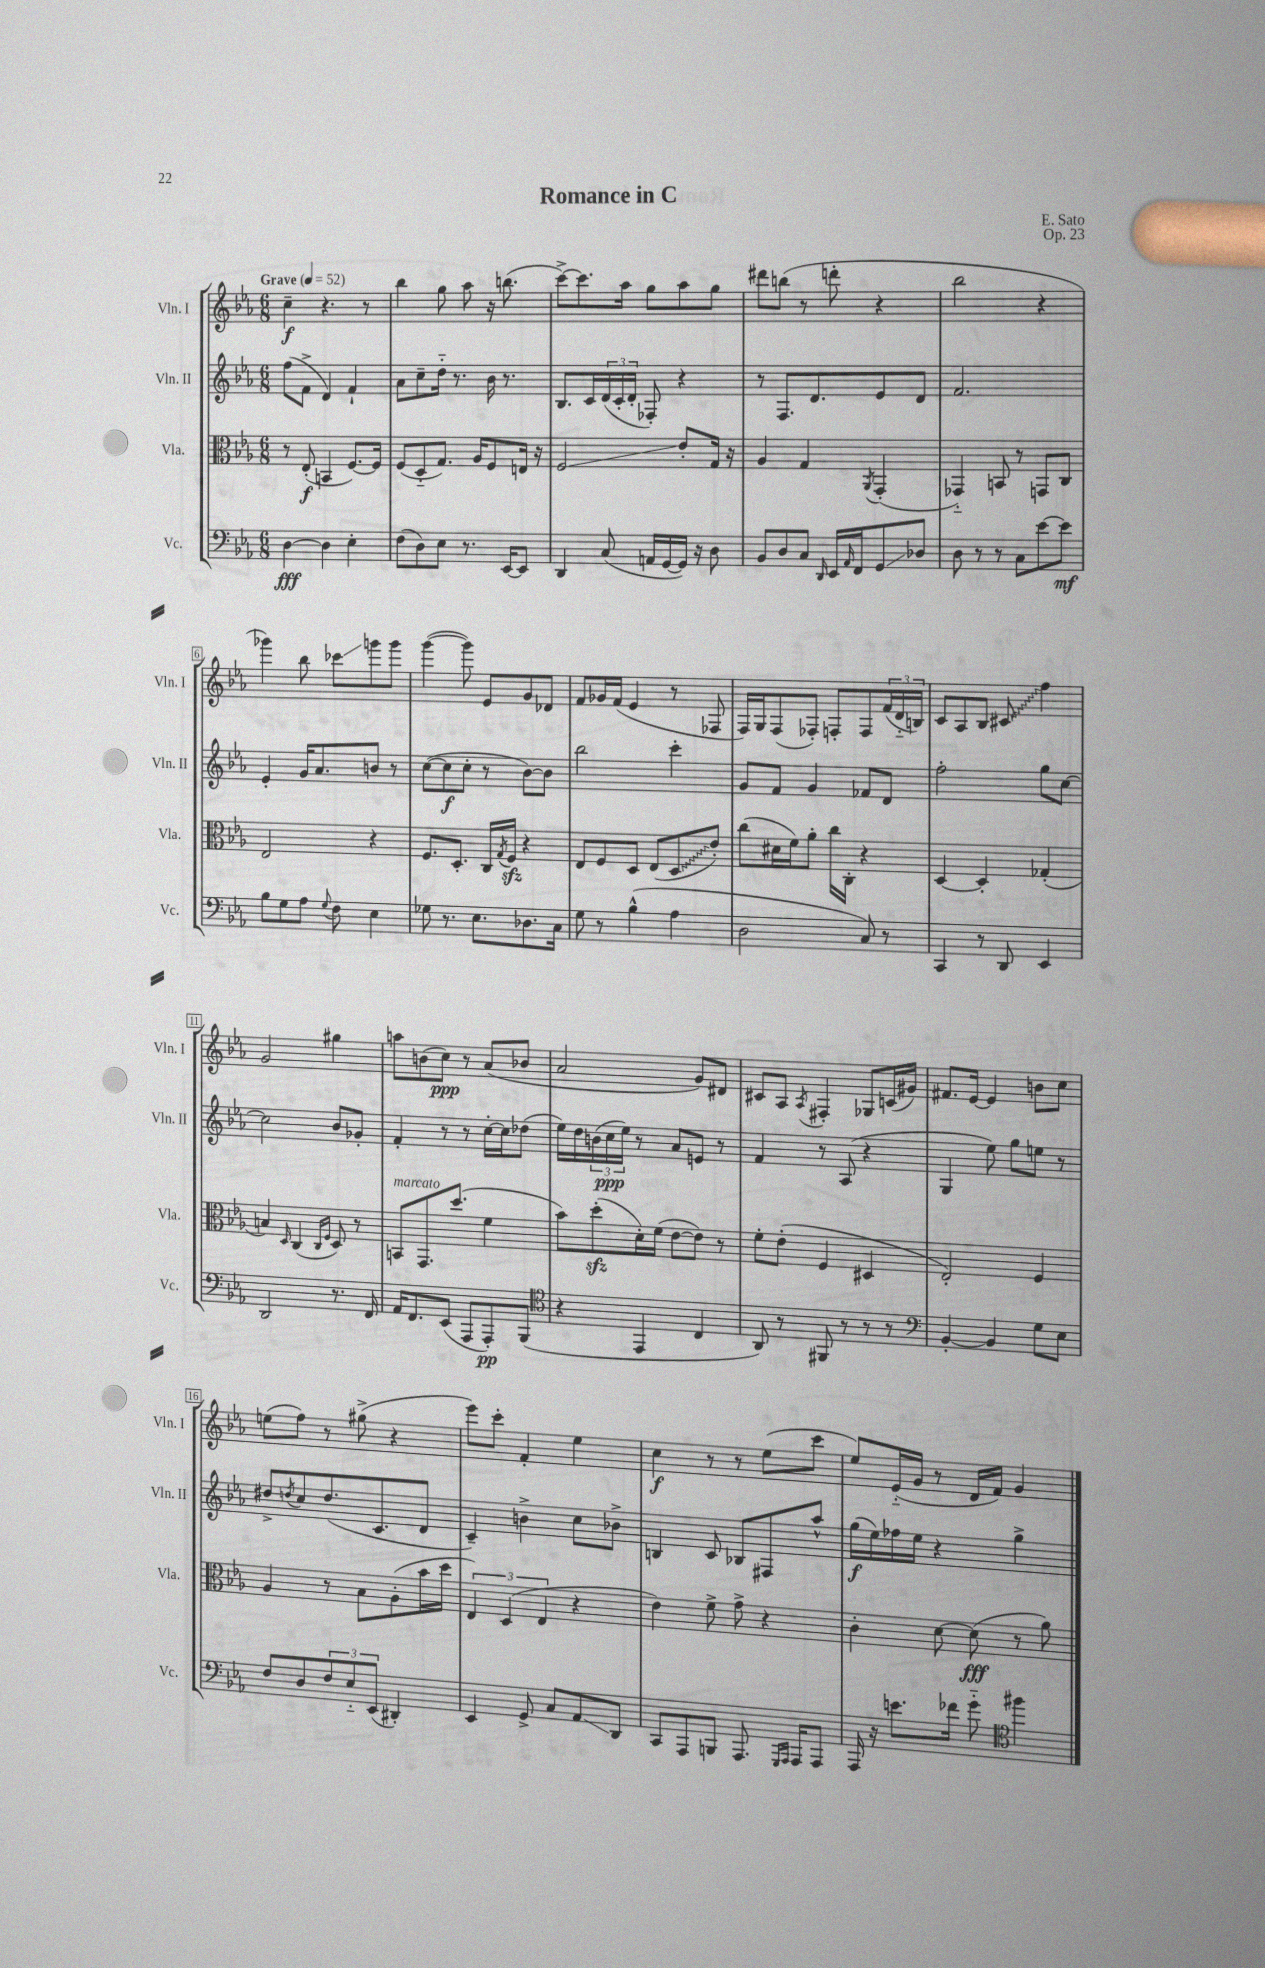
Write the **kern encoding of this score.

**kern	**kern	**kern	**kern
*staff4	*staff3	*staff2	*staff1
*clefF4	*clefC3	*clefG2	*clefG2
*k[b-e-a-]	*k[b-e-a-]	*k[b-e-a-]	*k[b-e-a-]
*M6/8	*M6/8	*M6/8	*M6/8
*MM52	*MM52	*MM52	*MM52
[4D	8r	(8ff	4cc~
.	(8E-'	8f^	.
4D]	4BB	4d)	4.r
4E-'	[8.F)	4f`	.
.	.	.	8r
.	16F]	.	.
=	=	=	=
(8F	(8F	8a-	4bb-
8D)	8D'~	8cc~	.
8E-	8.G)	16dd'~	8gg
.	.	8.r	.
8.r	.	.	8aa-
.	16A-	.	.
.	8F	16b-	16r
[16EE-	.	8.r	(8.bb
8EE-]	16E	.	.
.	16r	.	.
=	=	=	=
4DD	2F	8.B-	[8ccc^)
.	.	.	8.ccc]
.	.	16c	.
(8C	.	(24d	.
.	.	24c'	.
.	.	.	16aa-
.	.	24d'	.
16AA	.	8F-')	8gg
[16GG	.	.	.
16GG])	8e-'	4r	8aa-
16r	.	.	.
8D	16G	.	8gg
.	16r	.	.
=	=	=	=
8BB-	4A-	8r	8ddd#
8D	.	8.F	(8bb
8C	4G	.	8r
.	.	8.d	.
16qqDD	.	.	.
16EE-	.	.	8ddd'
16qqAA-	.	.	.
16FF	.	.	.
.	8qAA-	.	.
8GG	(4GG'	8e-	4r
8D-	.	8d	.
=	=	=	=
8D	4GG-'~)	2.f	2bb-
8r	.	.	.
8r	8BB	.	.
8C	8r	.	.
[8e-	8GG	.	4r
8e-]	8C	.	.
=	=	=	=
8B-	2E-	4e-'	4ggg-)
8G	.	.	.
8A-	.	16g	8bb-
.	.	8.a-	.
8qqG	.	.	.
8F	.	.	8ccc-
4E-	4r	8b	8ggg
.	.	8r	8ggg
=	=	=	=
8G-	8.F	([8cc	([4ggg
8.r	.	8cc]	.
.	8.D'	.	.
.	.	8cc'	8ggg])
8.E-	.	.	.
.	16C	8r	8e-
.	8qG	.	.
.	16F	.	.
8.D-	4r	[8b-)	8g
.	.	8b-]	8d-
16C	.	.	.
=	=	=	=
8G	8E-	2bb-	8f
8r	8F	.	16g-
.	.	.	(16f
(4B-^^	8D	.	4e-
.	(8E-	.	.
4A-	8D	4ccc'	8r
.	8e-')	.	8F-
=	=	=	=
2D	(8cc	8g	16F)
.	.	.	16G
.	16d#	8f	(8F
.	16f)	.	.
.	8a-'	4g	8F-')
.	16cc	.	8F'
.	16C'	.	.
8C)	4r	8f-	8F
8r	.	8d	(24f
.	.	.	24d'~
.	.	.	24B)
=	=	=	=
4CC	[4D	2ff'	8c
.	.	.	8A-
8r	4D']	.	8B-
8DD	.	.	8c#
4EE-	(4G-'	8gg	4ff
.	.	[8cc	.
=	=	=	=
2DD	4B)	2cc]	2g
.	16qqD	.	.
.	(4C	.	.
.	16qqC	.	.
.	16qqF	.	.
8.r	8D)	8b-	4gg#
.	8r	8g-'	.
16FF	.	.	.
=	=	=	=
16AA-	8BB	4f'	8aa
8.FF	.	.	.
.	8.GG	.	(8b
(8EE-	.	8r	8cc)
.	(8.dd	.	.
8AAA-	.	8r	8r
8AAA-')	4f	[16cc'	(8a-
.	.	16cc]	.
(8BBB-	.	(8dd-	8b-
=	=	=	=
*clefC4	*	*	*
4r	8b-)	16ee-)	2a-
.	.	16dd	.
.	(8dd'	(24b	.
.	.	24cc	.
.	.	24ee-)	.
4EE-	16d')	8r	.
.	(16f	.	.
.	[8e-	8a-	.
4C	8e-])	8e	8g)
.	8r	8r	8d#
=	=	=	=
8AA-)	8f'	4f	8c#
8r	(8e-'	.	8A-
.	.	.	8qA-
8FF#	4F	8r	4F#'
8r	.	(8A-	.
8r	4D#	4r	8G-
8r	.	.	(16c
.	.	.	16g#)
=	=	=	=
*clefF4	*	*	*
[4BB-'	2E-')	4G	8.f#
.	.	.	[16e-
4BB-]	.	8ee-)	4e-]
.	.	8gg	.
8G	4F	8ee	8b
8E-	.	8r	8cc
=	=	=	=
8F	4A-	8dd#^	(8ee
.	.	8qdd	.
8D	.	8cc	8ff)
12F	8r	(8.dd	8r
12E-'~	.	.	.
.	8B-	.	(8gg#^
(12EE-	.	.	.
.	.	8.c	.
4DD#')	(8A-'	.	4r
.	16b-	8d	.
.	16dd	.	.
=	=	=	=
4EE-	6E-)	4c~)	8eee-)
.	.	.	8ccc'
.	(6D	.	.
8GG^	.	4b^	4f'
.	6E-	.	.
8C	.	.	.
8AA-	4r	8cc	4ee-
8DD	.	8b-^	.
=	=	=	=
8CC	4e-)	4B	4cc
8AAA-	.	.	.
8BBB	8f^	8c	8r
8.AAA-	8g^	8B-	8r
.	4r	8F#	(8ee-
16qqGGG	.	.	.
16qqAAA-	.	.	.
16AAA-	.	.	.
8AAA-	.	8aa-^^	8ccc
=	=	=	=
16AAA-	4c'	(16gg	8ee-)
16r	.	16ee-)	.
8.e	.	16ff-	(16e-'~
.	.	16ee-	16g
.	[8d	4r	8r
16f-	.	.	.
8g'~	(8d]	.	16d
.	.	.	16f)
*clefC4	*	*	*
4ff#	8r	4gg^	4g
.	8a-)	.	.
==	==	==	==
*-	*-	*-	*-
